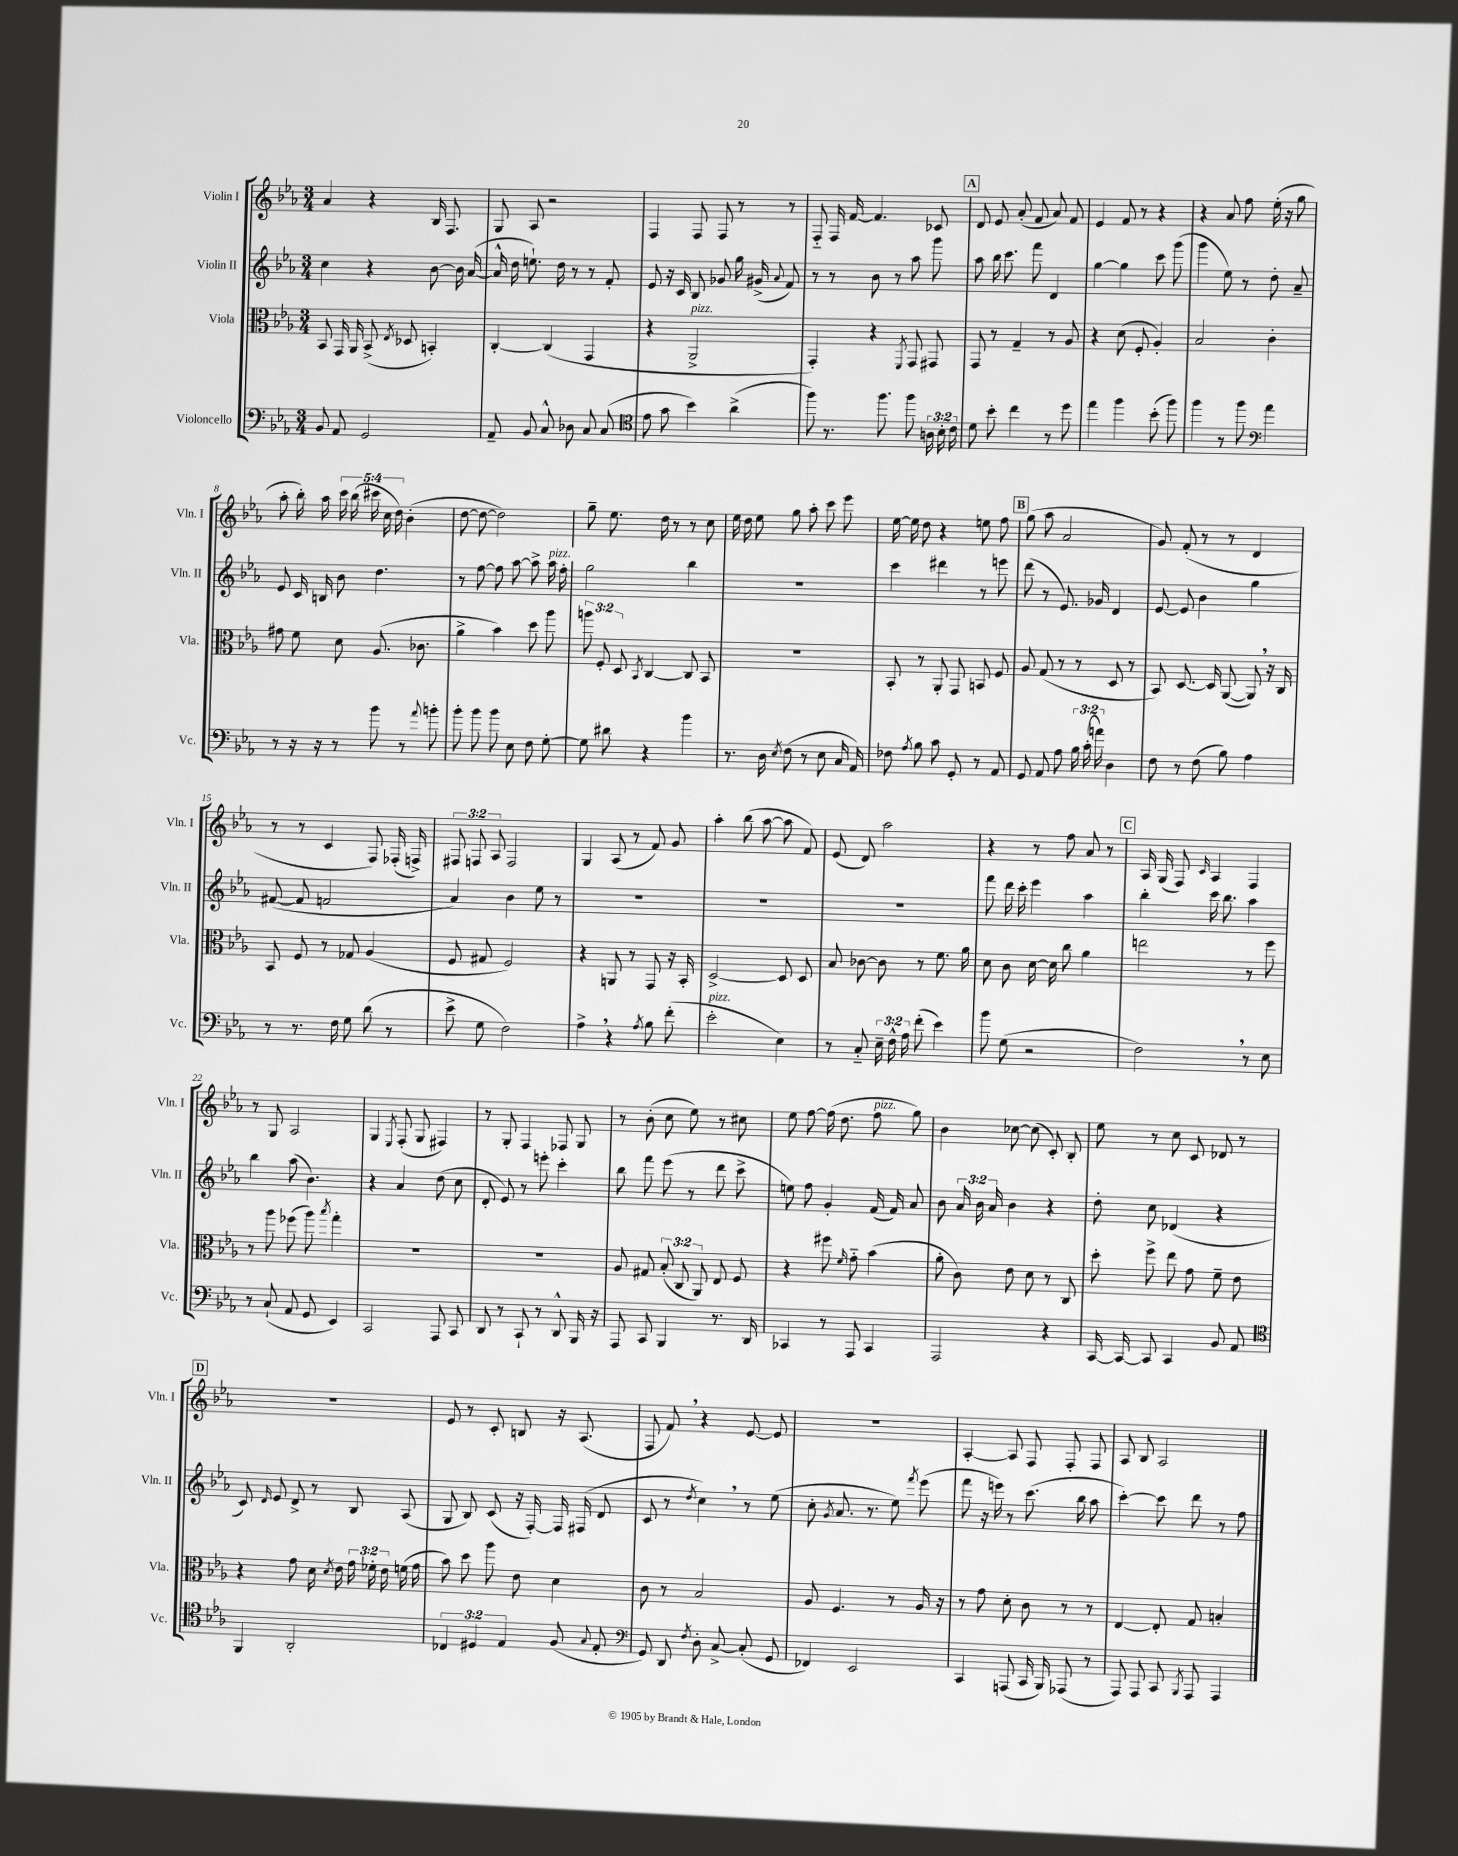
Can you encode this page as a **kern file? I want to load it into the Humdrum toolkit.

**kern	**kern	**kern	**kern
*staff4	*staff3	*staff2	*staff1
*clefF4	*clefC3	*clefG2	*clefG2
*k[b-e-a-]	*k[b-e-a-]	*k[b-e-a-]	*k[b-e-a-]
*M3/4	*M3/4	*M3/4	*M3/4
8BB-	8BB-	4cc	4a-
8AA-	16GG	.	.
.	16AA-	.	.
2GG	(8BB-^	4r	4r
.	8qE-	.	.
.	8D-	.	.
.	4BB')	[8b-	16B-
.	.	.	8.F
.	.	16b-]	.
.	.	([16a-	.
=	=	=	=
8AA-~	[4C'	16a-^^]	8G
.	.	16dd	.
8BB-	.	8.ee`)	8A-
8C^^	(4C]	.	2r
.	.	16dd	.
8D-	.	8r	.
8C	4GG	8r	.
(8C	.	8f'	.
=	=	=	=
*clefC4	*	*	*
8e-	4r	8e-	4F
8g	.	16r	.
.	.	16c	.
4b-)	2AA-^	8B-	8F
.	.	8g-	8F
(4a-^	.	16gg	8r
.	.	(16g#^	.
.	.	8qqa-	.
.	.	8f)	8r
=	=	=	=
8ff)	4GG')	8r	8F'~
8.r	.	8r	16F
.	.	.	[16f
.	4r	8b-	4.f]
8.ff	.	.	.
.	.	8r	.
.	8qFF	.	.
8ff	8GG	8aa-	.
24A	8GG#	8ggg	8c-
24B-'	.	.	.
24c	.	.	.
=	=	=	=
8d	8GG	8aa-	8d
8b-'	8r	16bb-	8e-
.	.	8.ccc	.
4cc	4G~	.	(8a-'
.	.	8fff	8f
8r	8r	4d	8a-)
8dd	8A-	.	8f
=	=	=	=
4ee-	4r	[4gg	4e-
4ff	(8d	4gg]	8f
.	8F'	.	8r
(8b-'	4A-')	8ccc	4r
8ff)	.	(8ggg	.
=	=	=	=
4ff	2B-	4ggg	4r
8r	.	8ee-)	8a-
8ff	.	8r	8ff
*clefF4	*	*	*
4a-	4c'	8dd'	(16ee-'
.	.	.	16r
.	.	8a-~	8gg
=	=	=	=
8r	8g#	8e-	8aa-'
16r	8f	16c	16bb-')
16r	.	16B	16aa-
8r	8d	8b-	20ccc
.	.	.	(20bb-
.	.	.	20ccc#
8b-	(8.A-	4.dd	.
.	.	.	20cc
.	.	.	20dd)
8r	.	.	(4b-'
.	8.c-	.	.
8qqa-	.	.	.
8b'	.	.	.
=	=	=	=
8b-'	4a-^	8r	[8dd
8b-	.	[8ff	8dd_
8b-	4b-)	8ff]	2dd])
8E-	.	[8aa-	.
8F	8dd	8aa-^]	.
[8G'	8aa-	16aa-	.
.	.	16ff'	.
=	=	=	=
8G]	12aa	2gg	8gg~
.	12F'	.	.
8d#	.	.	8.ee-
.	12D	.	.
.	8qBB-	.	.
4r	[4C	.	.
.	.	.	16dd
.	.	.	8r
4b-	8C]	4bb-	8r
.	8BB-	.	8cc
=	=	=	=
8.r	2.r	2.r	16ee-
.	.	.	16dd
.	.	.	8ee-
16D	.	.	.
8qE-	.	.	.
(8F	.	.	8gg
8r	.	.	8aa-'
8E-	.	.	8ccc
16C	.	.	8eee-
16AA-)	.	.	.
=	=	=	=
8F-	8BB-'	4ccc	[16ee-
.	.	.	16ee-]
8qA-	.	.	.
8B-	8r	.	8dd
8c	8AA-'	4ddd#	4r
8GG'	8GG	.	.
8r	8BB	8r	8ee
8AA-	8F	8eee	8ff
=	=	=	=
8GG	8A-	(8ddd	(8gg
8AA-	(8G	8r	8aa-
8A-	8r	8.e-)	2a-
24B-	8r	.	.
(24c'	.	.	.
.	.	16g-	.
24a)	.	.	.
4D	8D	4d	.
.	8r	.	.
=	=	=	=
8F	8BB-)	[8e-	8g)
8r	[8.D	8e-]	(8f'
(8F	.	4b-	8r
.	16D]	.	.
8B-)	([8AA-	.	8r
4A-	8AA-])	4gg	4d
.	16r	.	.
.	16C	.	.
=	=	=	=
8r	8BB-	([8f#	8r
8.r	8F	8f#]	8r
.	8r	2f	4c
16F	.	.	.
8G	8G-	.	.
(8d	(4A-	.	8F)
8r	.	.	(16F-'
.	.	.	16F^)
=	=	=	=
8e-^	8F	4a-)	12F#
.	.	.	12F
8G	8G#	.	.
.	.	.	12A-
2F)	2F)	4b-	2F
.	.	8ee-	.
.	.	8r	.
=	=	=	=
4A-^	4r	2.r	4G
4r	8AA	.	(8A-
.	8r	.	8r
8qA-	.	.	.
8B-	8GG	.	8f)
(8f'	16r	.	8g
.	16BB-'	.	.
=	=	=	=
2e-'	[2D^	2.r	4aa-'
.	.	.	(8bb-
.	.	.	[8aa-
4E-)	8D]	.	8aa-]
.	8D	.	8f)
=	=	=	=
8r	8B-	2.r	(8e-
8C'~	[8c-	.	8d)
24E-~	8c-]	.	2aa-
24F^^	.	.	.
24A-	.	.	.
(8f'	8r	.	.
4e-)	8.f	.	.
.	16a-	.	.
=	=	=	=
8b-	8d	8fff	4r
(8G	8c	16ddd	.
.	.	16ccc'	.
2r	[16d	4eee-	8r
.	16d]	.	.
.	8cc	.	8ff
.	4a-	4aa-	8a-
.	.	.	8r
=	=	=	=
2F)	2ee	4bb-'	16A-
.	.	.	(16G
.	.	.	8F)
.	.	.	16qqc
.	.	16ccc	4A-
.	.	8.bb-	.
8r	8r	4aa-	4F
8E-	8ff	.	.
=	=	=	=
8r	8r	4bb-	8r
(8C`	8aa-	.	8G
8AA-	(8ff-	(8aa-	2A-
8GG	8aa-)	4.b-)	.
.	8qbb-	.	.
4EE-)	4gg'	.	.
=	=	=	=
2CC	2.r	4r	4G
.	.	.	8qE-
.	.	4a-	(8F'
.	.	.	8G
8AAA-	.	(8dd	4F#)
8CC	.	8cc	.
=	=	=	=
8DD	2.r	8d'	8r
8r	.	8e-)	8G'
8CC`	.	8r	4F
8r	.	8eee'	.
8DD^^	.	4ccc'	8F-
16BBB-	.	.	8G
16r	.	.	.
=	=	=	=
8AAA-	8A-	8bb-	8r
8CC	8G#	8fff	(8b-'
4BBB-	(12B-'	(8eee-	8cc
.	12C	.	.
.	.	8r	8ee-)
.	12AA-)	.	.
8.r	8E-	8ddd	8r
.	8F	8ccc^	8cc#
16DD	.	.	.
=	=	=	=
4CC-	4r	8ee)	8ee-
.	.	8ff	[8ff
8r	8ff#	4g'	(16ff]
.	.	.	8.dd
.	16qqf	.	.
8AAA-	8g'~	.	.
4CC-	(4b-	(16f	8ff
.	.	16f)	.
.	.	8a-	8gg)
=	=	=	=
2AAA-	8a-'	8b-	4b-
.	8c)	24a-	.
.	.	24b-	.
.	.	24a-	.
.	8e-	4b-	[8cc-
.	8d	.	(8cc-]
4r	8r	4r	8c')
.	8C	.	8B-'
=	=	=	=
[16CC	8dd'	8dd'	8ee-
16CC_	.	.	.
8CC]	8ff^	8cc	8r
4CC	8ee-	(4d-	8cc
.	8g	.	8c
8BB-	8f~	4r	8d-
8AA-	8e-	.	8r
=	=	=	=
*clefC4	*	*	*
4FF	4r	8c)	2.r
.	.	16qqd	.
.	.	8e-	.
2AA-'	8g	8d^	.
.	16d	8r	.
.	8qd	.	.
.	16e-	.	.
.	24g	8B-	.
.	24f-'	.	.
.	24e-	.	.
.	(16f	(8A-	.
.	16g	.	.
=	=	=	=
6C-	8b-)	8G	8e-
.	8dd	8B-)	8r
6D#	.	.	.
.	8aa-	(8c	8c'
6E-	.	.	.
.	8e-	16r	8B
.	.	[16F')	.
(8F	4d	16F]	16r
.	.	(16F#	(8.A-
8qqG	.	.	.
8E-'	.	8d	.
=	=	=	=
*clefF4	*	*	*
8GG)	8c	8c	8F
8DD	8r	8r	8f)
8qF	.	8qdd	.
8D'	2B-	4cc)	4r
[8C^	.	.	.
(8C']	.	8r	[8e-
8GG	.	(8ee-	8e-]
=	=	=	=
4FF-)	8A-	8cc'	2.r
.	.	8qg	.
.	4.F	8.a-	.
2EE-	.	.	.
.	.	8.r	.
.	8r	8ee-)	.
.	.	8qfff	.
.	16A-	(8eee-	.
.	16r	.	.
=	=	=	=
4CC	8r	8fff	[4A-'
.	8g	16r	.
.	.	16eee)	.
(8AAA	8d'	8r	8A-]
16CC	8c	(8.ccc	8F
16BBB-)	.	.	.
(8AAA-	8r	.	8F'
.	.	16bb-	.
8r	8r	8aa-	8F
=	=	=	=
8AAA-)	[4E-	[4ccc')	8A-
8AAA-	.	.	8B-
8CC	8E-']	8ccc]	2A-
8qBBB-	.	.	.
8AAA-	8G	8ddd	.
4AAA-	4B'	8r	.
.	.	8ff	.
==	==	==	==
*-	*-	*-	*-
